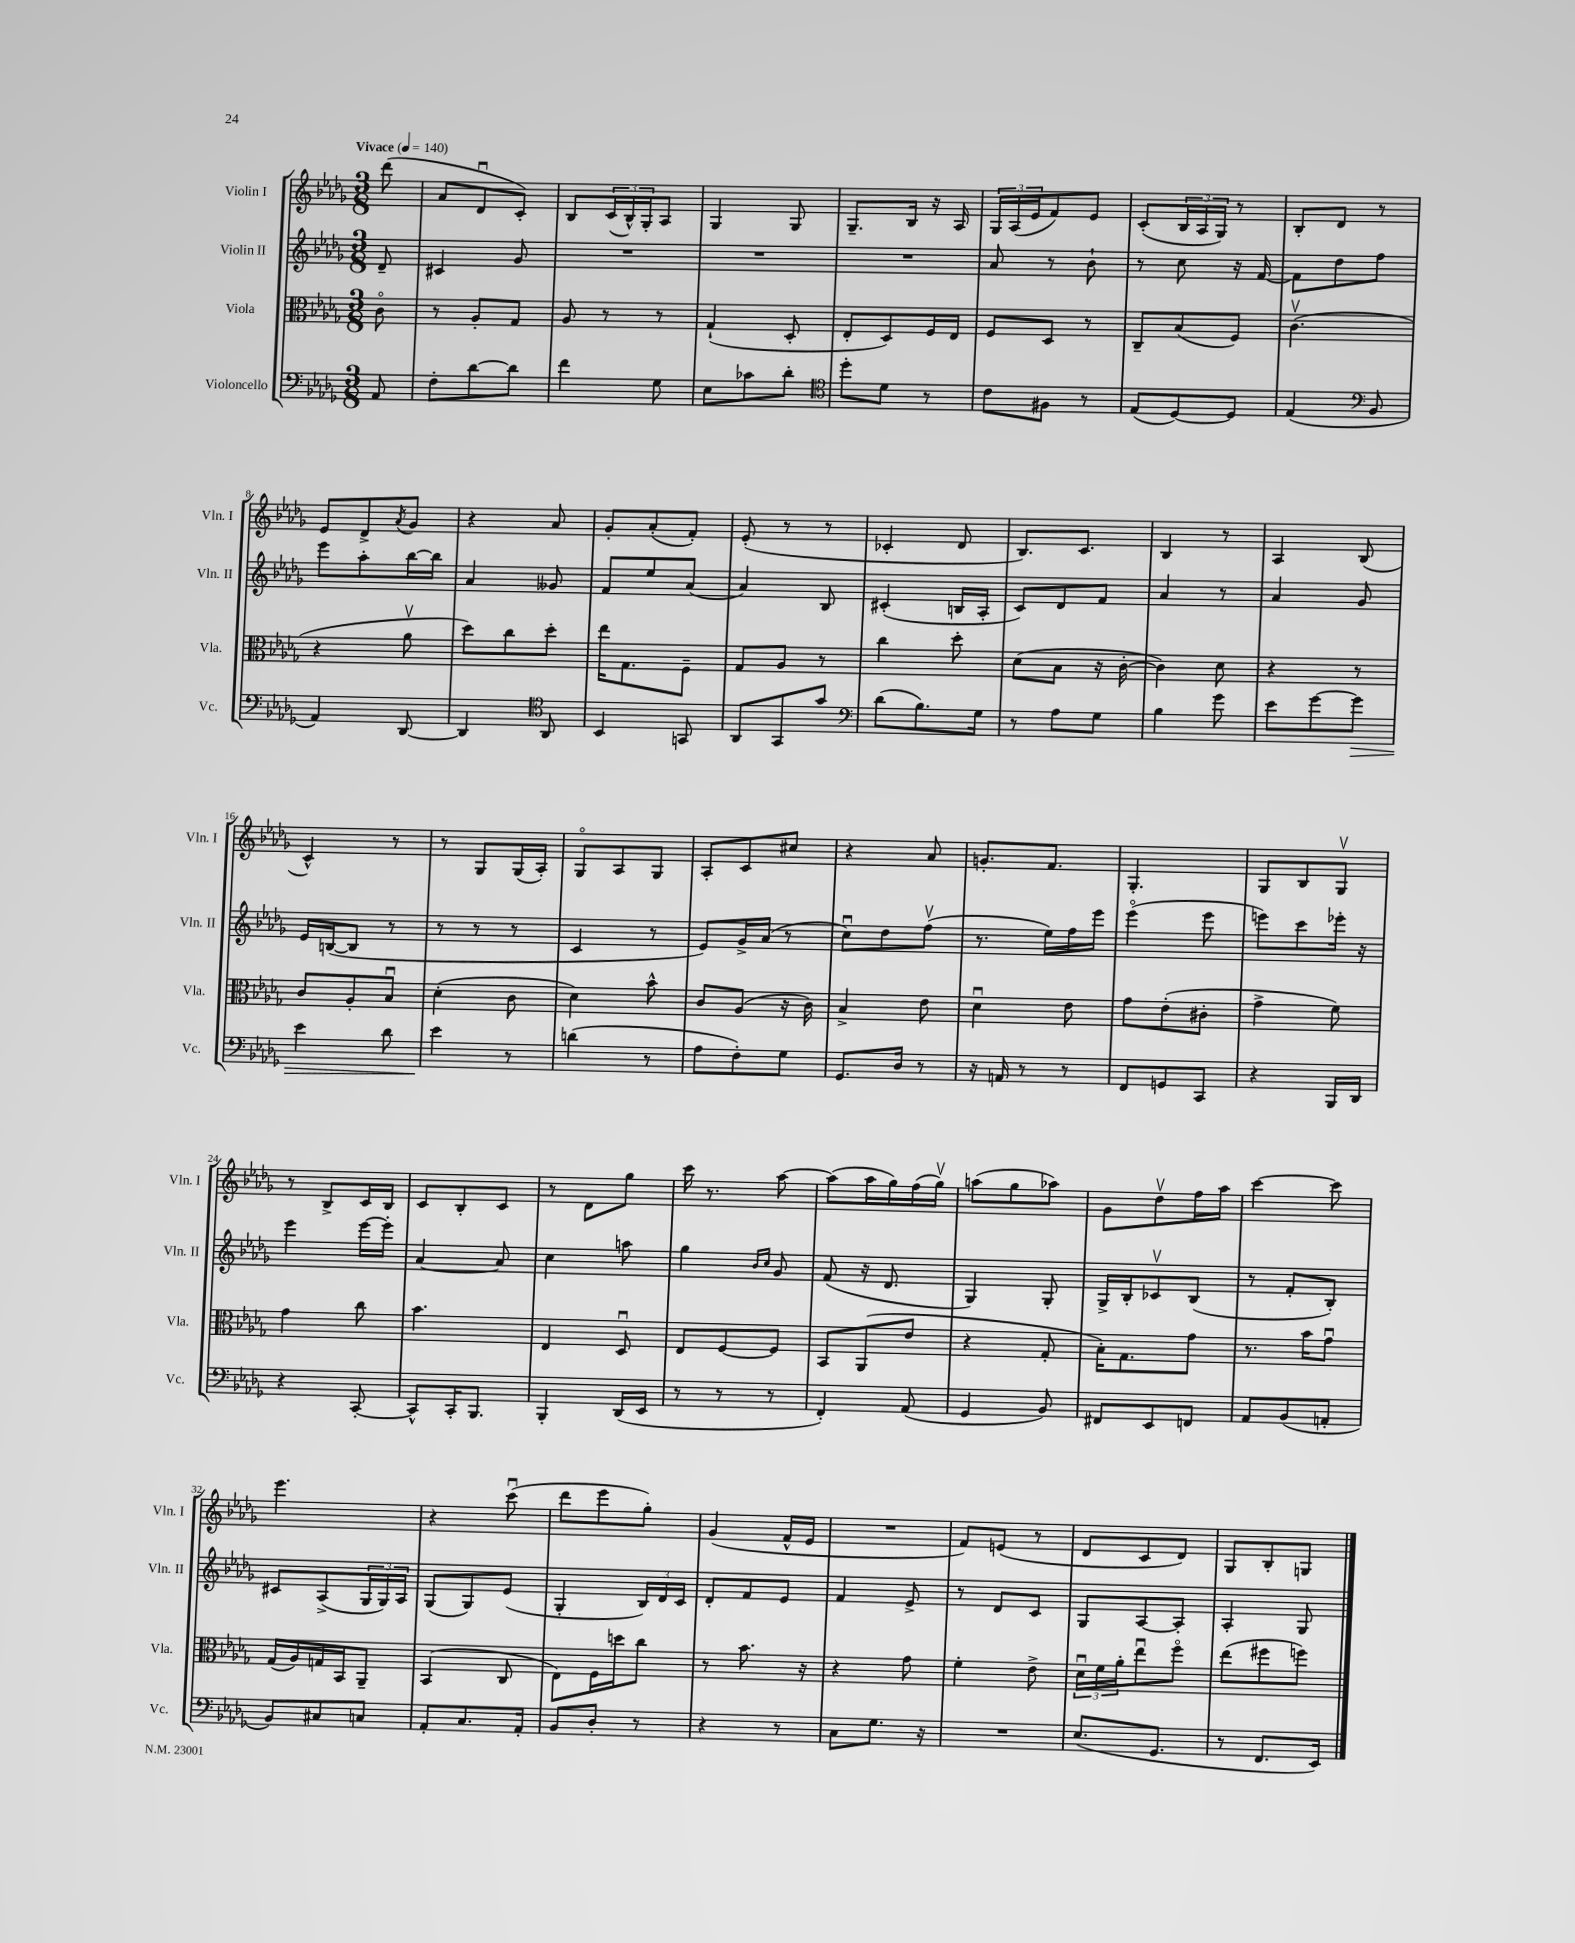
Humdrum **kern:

**kern	**kern	**kern	**kern
*staff4	*staff3	*staff2	*staff1
*clefF4	*clefC3	*clefG2	*clefG2
*k[b-e-a-d-g-]	*k[b-e-a-d-g-]	*k[b-e-a-d-g-]	*k[b-e-a-d-g-]
*M3/8	*M3/8	*M3/8	*M3/8
*MM140	*MM140	*MM140	*MM140
8AA-/	8co\	8d-~/	(8ddd-\
=	=	=	=
8F'\L	8r	4c#/	8a-/L
[8d-\	8A-'/L	.	8d-u/
8d-\]J	8G-/J	8g-/	8c'/J)
=	=	=	=
4f\	8A-/	4.r	8B-/L
.	8r	.	(24c/L
.	.	.	24B-^^/)
.	.	.	24G-'/J
8G-\	8r	.	8A-/J
=	=	=	=
8E-\L	(4G-`/	4.r	4G-/
8c-\	.	.	.
8d-'\J	8D-'/	.	8G-/
=	=	=	=
*clefC4	*	*	*
8dd-'\L	8E-'/L	4.r	8.G-~/L
8d-\J	8D-/)	.	.
.	.	.	16B-/Jk
8r	16F/L	.	16r
.	16E-/JJ	.	16A-/
=	=	=	=
8c\L	8F/L	8a-/	24G-/LL
.	.	.	(24A-/
.	.	.	24e-/J
8F#\J	8D-/J	8r	8f/)
8r	8r	8b-`\	8e-/J
=	=	=	=
(8E-/L	8C~/L	8r	(8c'/L
[8D-/)	(8B-/	8cc\	24B-/L
.	.	.	24A-/
.	.	.	24G-/JJ)
8D-/]J	8F/J)	16r	8r
.	.	[16f/	.
=	=	=	=
(4E-/	(4.cv\	8f\]L	8B-'/L
.	.	8dd-\	8d-/J
*clefF4	*	*	*
8BB-/	.	8ff\J	8r
=	=	=	=
4AA-/)	4r	8eee-\L	8e-/L
.	.	8aa-'\	8d-^/
.	.	.	8qa-/
[8DD-/	8a-v\	[16bb-\L	8g-/J
.	.	16bb-\]JJ	.
=	=	=	=
4DD-/]	8dd-\L)	4a-/	4r
.	8cc\	.	.
*clefC4	*	*	*
8AA-/	8dd-'\J	8g--/	8a-/
=	=	=	=
4BB-/	16ee-\LK	8f/L	8g-'/L
.	8.G-\	.	.
.	.	8ee-/	(8a-'/
8GG/	8F~\J	(8a-/J	8f'/J)
=	=	=	=
8AA-/L	8G-/L	4a-/)	(8e-'/
8GG-/	8A-/J	.	8r
8g-/J	8r	8B-/	8r
=	=	=	=
*clefF4	*	*	*
(8d-\L	4cc\	(4c#'/	4c-'/
8.B-\)	.	.	.
.	8dd-'\	16B/LL	8d-/
16G-\Jk	.	16A-'/JJ	.
=	=	=	=
8r	(8d-\L	8c/L)	8.B-/L)
8A-\L	8B-\J	8d-/	.
.	.	.	8.c/J
8G-\J	16r	8f/J	.
.	[16c'\	.	.
=	=	=	=
4B-\	4c\])	4a-/	4B-/
8g-\	8d-\	8r	8r
=	=	=	=
8e-\L	4r	4a-/	4A-/
[8g-\	.	.	.
8g-\]J	8r	8g-/	(8B-/
=	=	=	=
4e-\	8c/L	16e-/LL	4c^^/)
.	.	([16B/J	.
.	8A-'/	8B/]J	.
8d-\	8B-u/J	8r	8r
=	=	=	=
4e-\	(4d-'\	8r	8r
.	.	8r	8G-/L
8r	8c\	8r	(16G-/L
.	.	.	16A-'/JJ)
=	=	=	=
(4d\	4d-\)	4c/	8G-o/L
.	.	.	8A-/
8r	8b-^^\	8r	8G-/J
=	=	=	=
8A-\L	8c/L	8e-/L)	8A-'/L
8F'\)	(8A-/J	16g-^/L	8c/
.	.	(16a-/JJ	.
8G-\J	16r	8r	8cc#/J
.	16c\)	.	.
=	=	=	=
8.GG-/L	4B-^/	8ccu\L)	4r
.	.	8dd-\	.
16D-/Jk	.	.	.
8r	8e-\	(8ffv\J	8a-/
=	=	=	=
16r	4d-u\	8.r	8.g'/L
16AA/	.	.	.
8r	.	.	.
.	.	16ee-\LL)	8.f/J
8r	8e-\	16ff\	.
.	.	16eee-\JJ	.
=	=	=	=
8FF/L	8g-\L	(4eee-o\	4.G-'/
8GG/	(8e-'\	.	.
8CC/J	8c#'\J	8eee-\	.
=	=	=	=
4r	4g-^\	8eee\L)	8G-/L
.	.	8ccc\	8B-/
16BBB-/LL	8f\)	16eee-'\Jk	8G-v/J
16DD-/JJ	.	16r	.
=	=	=	=
4r	4g-\	4eee-\	8r
.	.	.	8B-^/L
[8CC'/	8cc\	[16eee-\LL	16c/L
.	.	16eee-'\]JJ	16B-/JJ
=	=	=	=
8CC^^/]L	4.b-\	[4a-/	8c/L
16CC'/K	.	.	8B-'/
8.BBB-/J	.	.	.
.	.	8a-/]	8c/J
=	=	=	=
4BBB-'/	4E-/	4cc\	8r
.	.	.	8d-\L
(16DD-/LL	8D-u/	8aa\	8gg-\J
16EE-/JJ	.	.	.
=	=	=	=
8r	8E-/L	4gg-\	16ccc\
.	.	.	8.r
8r	[8F/	.	.
.	.	16qqb-/LL	.
.	.	16qqcc/JJ	.
8r	8F/]J	8g-/	[8aa-\
=	=	=	=
4FF'/)	8BB-/L	(8f/	(8aa-\]L
.	(8AA-/	16r	16aa-\L
.	.	8.d-/	16gg-\)
(8AA-/	8e-/J	.	(16ff\
.	.	.	16gg-v\JJ)
=	=	=	=
4GG-/	4r	4G-/)	(8aa\L
.	.	.	8gg-\
8BB-/)	8G-'/	8G-'/	8aa-\J)
=	=	=	=
8FF#/L	16B-'\LK)	16G-^/LL	8g-\L
.	8.G-\	16B-'/J	.
8EE-/	.	8c-v/	8dd-v\
8FF/J	8g-\J	(8B-/J	16ff\L
.	.	.	16aa-\JJ
=	=	=	=
8AA-/L	8.r	8r	[4ccc\
(8BB-/	.	8f'/L	.
.	16b-\LK	.	.
8AA'/J	8g-u\J	8B-'/J)	8ccc\]
=	=	=	=
8BB-/L)	(16G-/LL	8c#/L	4.eee-\
.	16A-/)	.	.
8C#/	16G/	(8A-^/	.
.	16BB-/J	.	.
8C/J	8AA-~/J	24G-/L	.
.	.	24G-/)	.
.	.	24A-/JJ	.
=	=	=	=
8AA-'/L	(4BB-/	(8G-/L	4r
8.C/	.	8G-/)	.
.	8C/	(8e-/J	(8cccu\
16AA-'/Jk	.	.	.
=	=	=	=
8BB-/L	8E-\L)	4G-'/	8ddd-\L
8D-'/J	16F\L	.	8eee-\
.	16dd\J	.	.
8r	8cc\J	24B-/LL)	8gg-'\J)
.	.	24d-/	.
.	.	24c/JJ	.
=	=	=	=
4r	8r	8d-'/L	(4g-/
.	8.b-\	8f/	.
8r	.	8e-/J	16f^^/LL
.	16r	.	16e-/JJ
=	=	=	=
8C\L	4r	4f/	4.r
8.G-\J	.	.	.
.	8g-\	8e-^/	.
16r	.	.	.
=	=	=	=
4.r	4f'\	8r	8f/L)
.	.	8d-/L	(8e/J
.	8e-^\	8c/J	8r
=	=	=	=
(8.E-/L	24d-u\LL	8G-/L	8d-/L
.	24f\	.	.
.	24a-'\J	.	.
.	8ee-u\	[8A-/	8c/
8.GG-/J	.	.	.
.	8ffo\J	8A-'/]J	8d-/J)
=	=	=	=
8r	(8ee-\L	4A-'/	8G-/L
8.FF/L	8ff#\	.	8B-'/
.	8ff\J)	8G-/	8G/J
16EE-/Jk)	.	.	.
==	==	==	==
*-	*-	*-	*-
